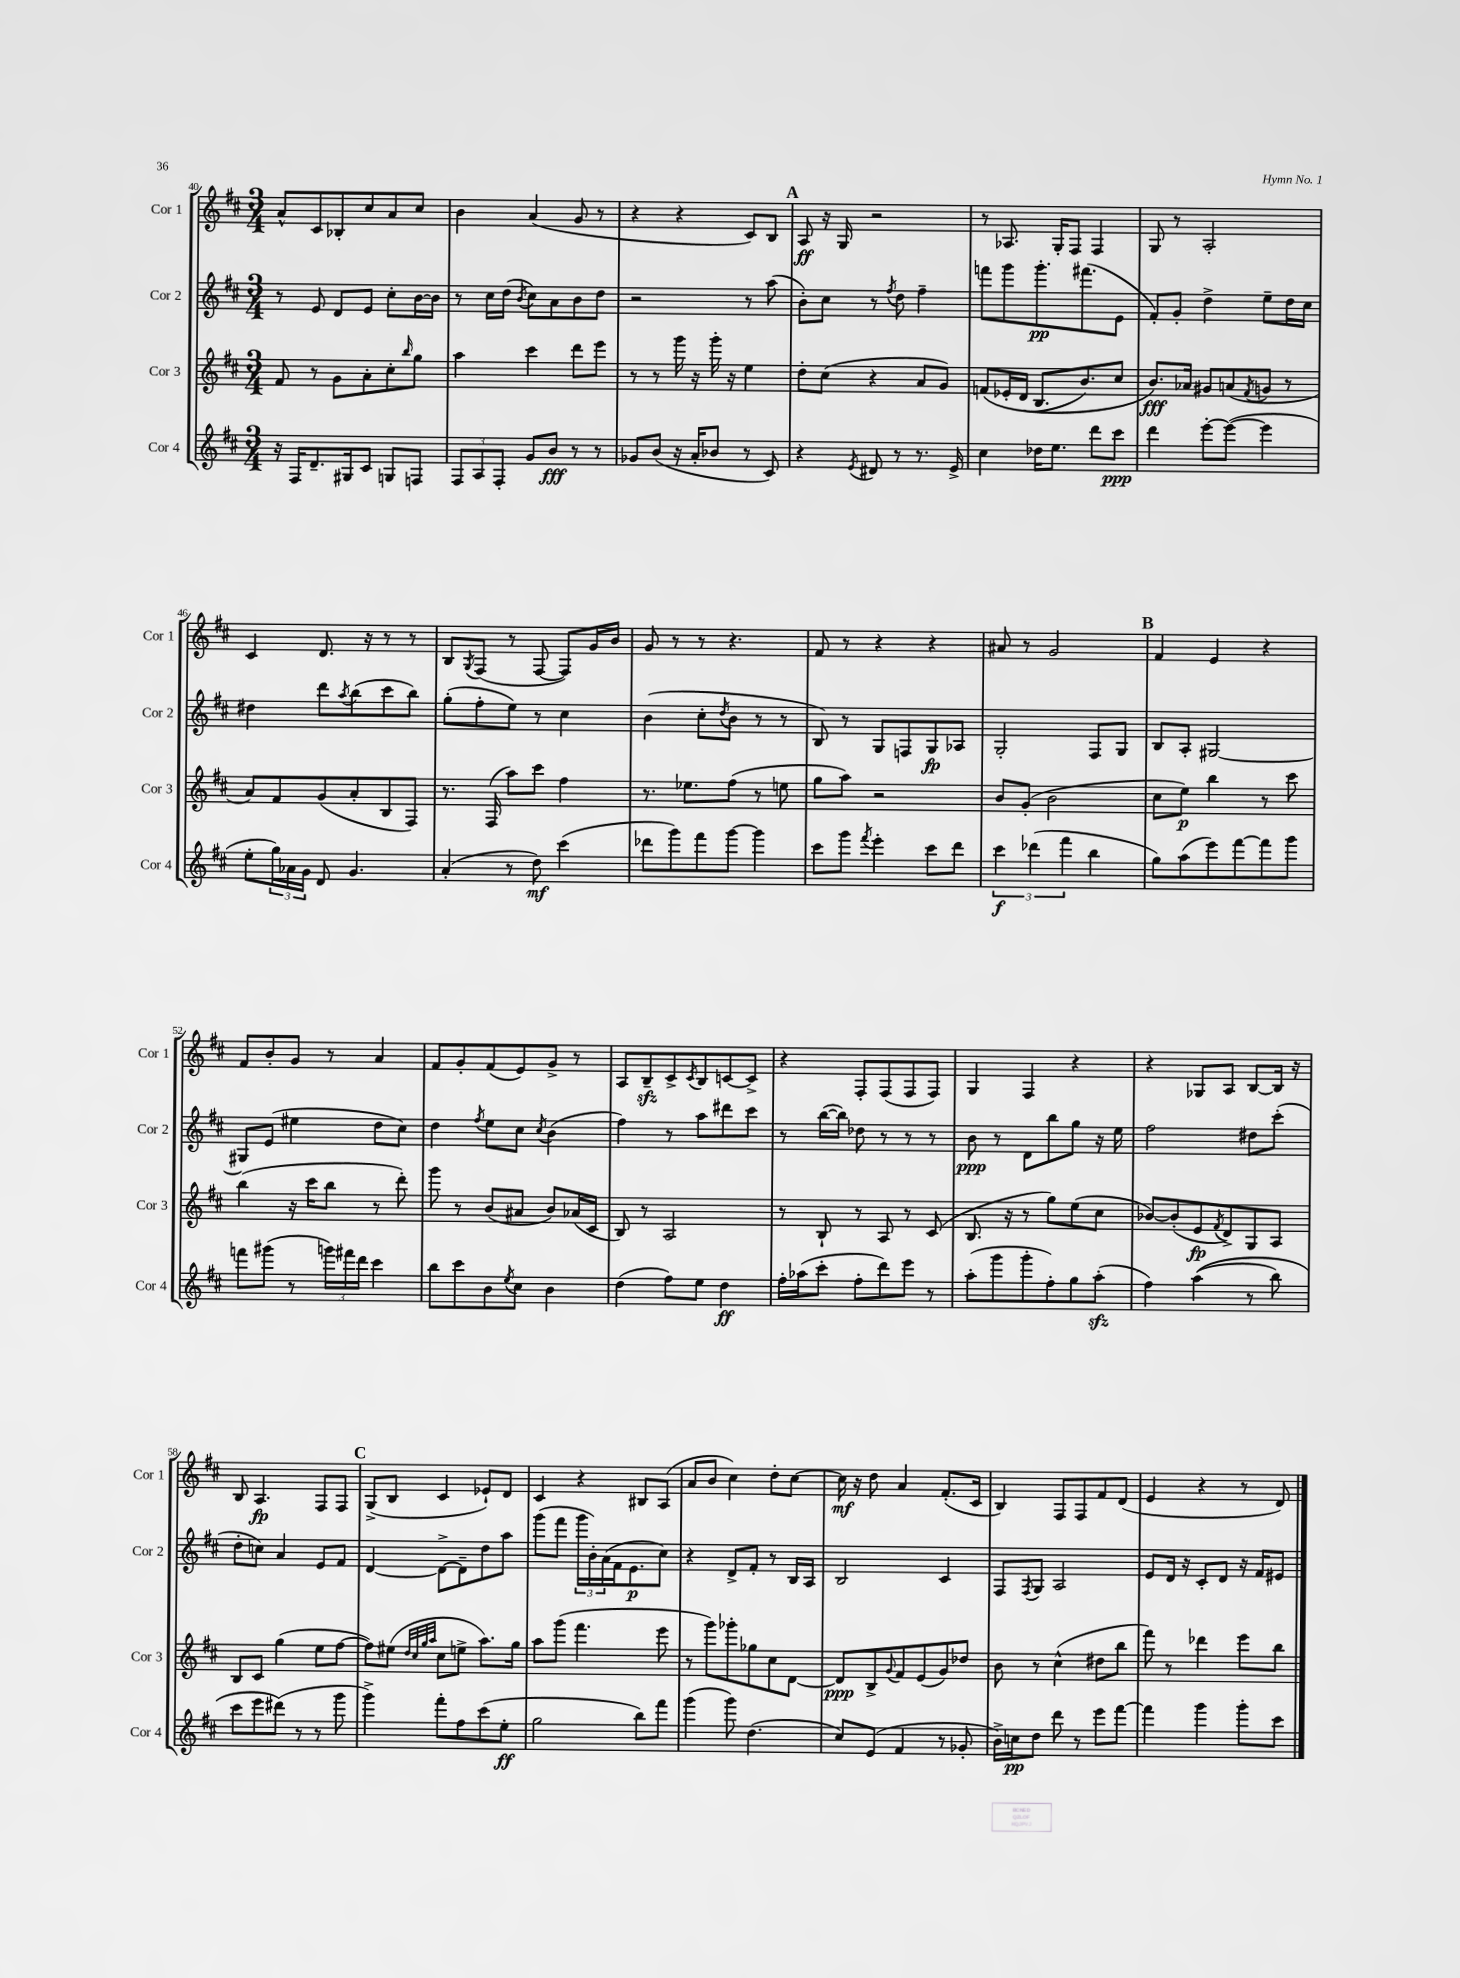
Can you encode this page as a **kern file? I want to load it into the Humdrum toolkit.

**kern	**dynam	**kern	**dynam	**kern	**dynam	**kern	**dynam
*part4	*part4	*part3	*part3	*part2	*part2	*part1	*part1
*staff4	*staff4	*staff3	*staff3	*staff2	*staff2	*staff1	*staff1
*I"Cor 4	*	*I"Cor 3	*	*I"Cor 2	*	*I"Cor 1	*
*I'Cor 4	*	*I'Cor 3	*	*I'Cor 2	*	*I'Cor 1	*
*clefG2	*	*clefG2	*	*clefG2	*	*clefG2	*
*k[f#c#]	*	*k[f#c#]	*	*k[f#c#]	*	*k[f#c#]	*
*M3/4	*	*M3/4	*	*M3/4	*	*M3/4	*
=40	=40	=40	=40	=40	=40	=40	=40
16r	.	8f#/	.	8r	.	8a^^/L	.
16F#/KL	.	.	.	.	.	.	.
8.d~/	.	8r	.	8e/	.	8c#/	.
.	.	8g\L	.	8d/L	.	8B-X'/	.
16G#X/k	.	.	.	.	.	.	.
8c#/J	.	8a'\	.	8e/J	.	8cc#/	.
8Gn/L	.	8cc#'\	.	8cc#'\L	.	8a/	.
.	.	16qqbb/	.	.	.	.	.
8Fn/J	.	8gg\J	.	[16b\L	.	8cc#/J	.
.	.	.	.	16b\JJ]	.	.	.
=41	=41	=41	=41	=41	=41	=41	=41
12F#/L	.	4aa\	.	8r	.	4b\	.
12A/	.	.	.	.	.	.	.
.	.	.	.	16cc#\LL	.	.	.
12F#'/J	.	.	.	.	.	.	.
.	.	.	.	(16dd\JJ	.	.	.
.	.	.	.	8qb/	.	.	.
8g/L	.	4ccc#\	.	8cc#\L)	.	(4a/	.
8b/J	fff	.	.	8a\	.	.	.
8r	.	8ddd\L	.	8b\	.	8g/	.
8r	.	8eee\J	.	8dd\J	.	8r	.
=42	=42	=42	=42	=42	=42	=42	=42
8g-X/L	.	8r	.	2r	.	4r	.
(8b/J	.	8r	.	.	.	.	.
16r	.	16ggg\	.	.	.	4r	.
16a'/KL	.	16r	.	.	.	.	.
8b-X/J	.	16ggg'\	.	.	.	.	.
.	.	16r	.	.	.	.	.
8r	.	4ee\	.	8r	.	8c#/L)	.
8c#/)	.	.	.	(8aa\	.	8B/J	.
!!LO:REH:place=s1:t=A
=43	=43	=43	=43	=43	=43	=43	=43
4r	.	8dd'\L	.	8b'\L)	.	8A/	ff
.	.	(8cc#\J	.	8cc#\J	.	16r	.
.	.	.	.	.	.	16G/	.
8qe/	.	.	.	.	.	.	.
8d#X/	.	4r	.	8r	.	2r	.
.	.	.	.	8qff#/	.	.	.
8r	.	.	.	8dd\	.	.	.
8.r	.	8a/L	.	4ff#~\	.	.	.
.	.	8g/J)	.	.	.	.	.
16e^/	.	.	.	.	.	.	.
=44	=44	=44	=44	=44	=44	=44	=44
4cc#\	.	(8fn/L	.	8fffn\L	.	8r	.
.	.	16e-X'/L	.	8ggg\	.	8.A-X/	.
.	.	(16d/JJ	.	.	.	.	.
16dd-X\KL	.	8.B/L	.	8.ggg'\	pp	.	.
8.ee\J	.	.	.	.	.	16G'/KL	.
.	.	.	.	.	.	8F#/J	.
.	.	8.b/)	.	(8.fff#X\	.	.	.
8ddd\L	.	.	.	.	.	4F#/	.
8ccc#\J	ppp	8cc#/J	.	8e\J	.	.	.
=45	=45	=45	=45	=45	=45	=45	=45
4ddd\	.	8.b/L)	fff	8f#'/L)	.	8G/	.
.	.	.	.	8g'/J	.	8r	.
.	.	16a-X/Jk	.	.	.	.	.
[8eee'\L	.	8g#X/L	.	4dd^\	.	2A'/	.
(8eee\J_	.	(8an/	.	.	.	.	.
.	.	8qf#/	.	.	.	.	.
4eee\]	.	8gn/J	.	8ee~\L	.	.	.
.	.	8r	.	16dd\L	.	.	.
.	.	.	.	16cc#\JJ	.	.	.
!!LO:LB:g=z
=46	=46	=46	=46	=46	=46	=46	=46
8ee'\L	.	8a/L)	.	4dd#X\	.	4c#/	.
24gg\L)	.	8f#/	.	.	.	.	.
24a-X\	.	.	.	.	.	.	.
24g\JJ	.	.	.	.	.	.	.
8d/	.	(8g/	.	8ddd\L	.	8.d/	.
.	.	.	.	8qaa/	.	.	.
4.g/	.	8a'/	.	(8bb\	.	.	.
.	.	.	.	.	.	16r	.
.	.	8B/	.	8ccc#\	.	8r	.
.	.	8F#/J)	.	8bb\J)	.	8r	.
=47	=47	=47	=47	=47	=47	=47	=47
(4a'/	.	8.r	.	(8gg'\L	.	8B/L	.
.	.	.	.	.	.	8qG/	.
.	.	.	.	8ff#'\	.	(8F#/J	.
.	.	(16F#/	.	.	.	.	.
8r	.	8aa\L)	.	8ee\J)	.	8r	.
8dd\)	mf	8ccc#\J	.	8r	.	[8F#/	.
(4ccc#\	.	4ff#\	.	4cc#\	.	8F#/L])	.
.	.	.	.	.	.	16g/L	.
.	.	.	.	.	.	16b/JJ	.
=48	=48	=48	=48	=48	=48	=48	=48
8ddd-X\L	.	8.r	.	(4b\	.	8g/	.
8ggg\)	.	.	.	.	.	8r	.
.	.	8.ee-X\L	.	.	.	.	.
8fff#\	.	.	.	8cc#'\L	.	8r	.
.	.	.	.	8qdd/	.	.	.
[8ggg\J	.	(8ff#\J	.	8b\J	.	4.r	.
4ggg\]	.	8r	.	8r	.	.	.
.	.	8een\	.	8r	.	.	.
=49	=49	=49	=49	=49	=49	=49	=49
8ccc#\L	.	8gg\L	.	8B/)	.	8f#/	.
8ggg\J	.	8aa\J)	.	8r	.	8r	.
8qfff#/	.	.	.	.	.	.	.
4eee'\	.	2r	.	8G/L	.	4r	.
.	.	.	.	8Fn/	.	.	.
8ccc#\L	.	.	.	8G/	fp	4r	.
8ddd\J	.	.	.	8A-X/J	.	.	.
=50	=50	=50	=50	=50	=50	=50	=50
6ccc#\	f	8b/L	.	2G'/	.	8a#X/	.
.	.	(8g'/J	.	.	.	8r	.
(6ddd-X\	.	.	.	.	.	.	.
.	.	2b\	.	.	.	2g/	.
6fff#\	.	.	.	.	.	.	.
4bb\	.	.	.	8F#/L	.	.	.
.	.	.	.	8G/J	.	.	.
!!LO:REH:place=s1:t=B
=51	=51	=51	=51	=51	=51	=51	=51
8gg\L)	.	8cc#\L	.	8B/L	.	4f#/	.
(8aa\	.	8ee\J)	p	8A'/J	.	.	.
8eee\)	.	4bb\	.	[2G#X/	.	4e/	.
[8fff#\	.	.	.	.	.	.	.
8fff#\]	.	8r	.	.	.	4r	.
8ggg\J	.	8ccc#\	.	.	.	.	.
!!LO:LB:g=z
=52	=52	=52	=52	=52	=52	=52	=52
8fffn\L	.	(4bb\	.	8G#X/L]	.	8f#/L	.
(8ggg#X\J	.	.	.	(8e/J	.	8b'/	.
8r	.	16r	.	4ee#X\	.	8g/J	.
.	.	16ccc#\KL	.	.	.	.	.
24gggn\LL)	.	8bb\J	.	.	.	8r	.
24fff#X\	.	.	.	.	.	.	.
24ddd\JJ	.	.	.	.	.	.	.
4ccc#\	.	8r	.	8dd\L	.	4a/	.
.	.	8ddd'\)	.	8cc#\J)	.	.	.
=53	=53	=53	=53	=53	=53	=53	=53
8bb\L	.	8ggg\	.	4dd\	.	8f#/L	.
8ccc#\	.	8r	.	.	.	8g'/	.
.	.	.	.	8qff#/	.	.	.
8b\	.	(8b/L	.	8ee\L	.	(8f#/	.
8qee/	.	.	.	.	.	.	.
8cc#\J	.	8a#X/J	.	8cc#\J	.	8e/)	.
.	.	.	.	8qcc#/	.	.	.
4b\	.	8b/L)	.	(4b\	.	8g^/J	.
.	.	(16a-X/L	.	.	.	8r	.
.	.	16c#/JJ	.	.	.	.	.
=54	=54	=54	=54	=54	=54	=54	=54
(4dd\	.	8B/)	.	4ff#\)	.	8A/L	.
.	.	8r	.	.	.	8Bzz~/	.
8ff#\L)	.	2A/	.	8r	.	8c#^/	.
.	.	.	.	.	.	8qc#/	.
8ee\J	.	.	.	8aa\L	.	8B/	.
4dd\	ff	.	.	8ddd#X\	.	[8cn/	.
.	.	.	.	8ccc#\J	.	8c^/J]	.
=55	=55	=55	=55	=55	=55	=55	=55
16ff#'\LL	.	8r	.	8r	.	4r	.
(16aa-X\J	.	.	.	.	.	.	.
8ccc#'\J	.	8B`/	.	([16bb\LL	.	.	.
.	.	.	.	16bb\JJ])	.	.	.
8ff#'\L	.	8r	.	8dd-X\	.	8F#'/L	.
8ddd\)	.	8A/	.	8r	.	(8F#/	.
8eee\J	.	8r	.	8r	.	8F#/	.
8r	.	(8c#/	.	8r	.	8F#/J)	.
=56	=56	=56	=56	=56	=56	=56	=56
(8aa'\L	.	8.B/	.	8b\	ppp	4G/	.
8ggg\	.	.	.	8r	.	.	.
.	.	16r	.	.	.	.	.
8ggg'\	.	8r	.	8d\L	.	4F#/	.
8ff#'\)	.	8gg\L)	.	8bb\	.	.	.
8gg\	.	(8ee\	.	8gg\J	.	4r	.
(8aazz'\J	.	8cc#\J	.	16r	.	.	.
.	.	.	.	16ee\	.	.	.
=57	=57	=57	=57	=57	=57	=57	=57
4ff#\)	.	[8b-X/L)	.	2ff#\	.	4r	.
.	.	(8b-'/]	.	.	.	.	.
((4aa\	.	8e/	fp	.	.	8G-X/L	.
.	.	8qf#/	.	.	.	.	.
.	.	8d^/)	.	.	.	8A/J	.
8r	.	8G/	.	8dd#X\L	.	[8B/L	.
8bb\)	.	8A/J	.	(8ccc#'\J	.	16B/Jk]	.
.	.	.	.	.	.	16r	.
!!LO:LB:g=z
=58	=58	=58	=58	=58	=58	=58	=58
8ccc#\L	.	8B/L	.	8dd'\L	.	8B/	.
8eee\	.	8c#/J	.	8ccn\J)	.	4.A/	fp
(8ddd#X\J)	.	(4gg\	.	4a/	.	.	.
8r	.	.	.	.	.	.	.
8r	.	8ee\L	.	8e/L	.	8F#/L	.
8ggg\	.	[8ff#\J	.	8f#/J	.	8F#/J	.
!!LO:REH:place=s1:t=C
=59	=59	=59	=59	=59	=59	=59	=59
4ggg^\)	.	8ff#\L])	.	[4d/	.	(8G^/L	.
.	.	(8ee#X\J	.	.	.	8B/J	.
.	.	32qqdd/LLL	.	.	.	.	.
.	.	32qqcc#/	.	.	.	.	.
.	.	32qqgg/	.	.	.	.	.
.	.	32qqaa/JJJ	.	.	.	.	.
8fff#'\L	.	8cc#\L	.	8d^\L_	.	4c#/	.
8ff#\	.	8een^\J	.	8d~\]	.	.	.
(8ccc#\	.	8.aa\L)	.	8dd\	.	8e-X`/L)	.
8ee'\J	ff	.	.	8aa\J	.	8d/J	.
.	.	16gg\Jk	.	.	.	.	.
=60	=60	=60	=60	=60	=60	=60	=60
2gg\	.	8aa\L	.	(8ggg\L	.	4c#/	.
.	.	(8ggg\J	.	8fff#\J	.	.	.
.	.	4.fff#\	.	24ggg\LL	.	4r	.
.	.	.	.	24b'\)	.	.	.
.	.	.	.	(24a\	.	.	.
.	.	.	.	16f#\J	.	.	.
.	.	.	.	8.e\	p	.	.
8bb\L)	.	.	.	.	.	8B#X/L	.
8fff#\J	.	8eee\	.	8cc#\J)	.	(8A/J	.
=61	=61	=61	=61	=61	=61	=61	=61
(4ggg\	.	8r	.	4r	.	8a/L	.
.	.	8ggg\L)	.	.	.	8b/J	.
8ggg\)	.	8ggg-X'\	.	8d^/L	.	4cc#\)	.
(4.dd\	.	8gg-X\	.	8f#'/J	.	.	.
.	.	8cc#\	.	8r	.	8dd'\L	.
.	.	[8d\J	.	16B/LL	.	[8cc#\J	.
.	.	.	.	16A/JJ	.	.	.
=62	=62	=62	=62	=62	=62	=62	=62
8cc#/L)	.	8d/L]	ppp	2B/	.	16cc#\]	mf
.	.	.	.	.	.	16r	.
(8e/J	.	8B^/	.	.	.	8dd\	.
.	.	8qqg/	.	.	.	.	.
4f#/	.	8f#/	.	.	.	4a/	.
.	.	(8e/	.	.	.	.	.
8r	.	8g/)	.	4c#/	.	(8.f#'/L	.
8g-X'/	.	8dd-X/J	.	.	.	.	.
.	.	.	.	.	.	16c#/Jk	.
=63	=63	=63	=63	=63	=63	=63	=63
16b^\LL)	.	8b\	.	8F#/L	.	4B/)	.
16ccn\J	pp	.	.	.	.	.	.
.	.	.	.	8qF#/	.	.	.
8dd\J	.	8r	.	8G/J	.	.	.
8ddd\	.	(4cc#^^\	.	2A/	.	8F#/L	.
8r	.	.	.	.	.	8F#/	.
8eee\L	.	8dd#X\L	.	.	.	8f#/	.
[8fff#\J	.	8bb\J	.	.	.	(8d/J	.
=64	=64	=64	=64	=64	=64	=64	=64
4fff#\]	.	8fff#\)	.	8e/L	.	4e/	.
.	.	8r	.	16d/Jk	.	.	.
.	.	.	.	16r	.	.	.
4ggg\	.	4ddd-X\	.	8c#'/L	.	4r	.
.	.	.	.	8d/J	.	.	.
8ggg'\L	.	8eee\L	.	16r	.	8r	.
.	.	.	.	16f#/KL	.	.	.
8ccc#\J	.	8bb\J	.	8e#X/J	.	8d/)	.
==	==	==	==	==	==	==	==
*-	*-	*-	*-	*-	*-	*-	*-
